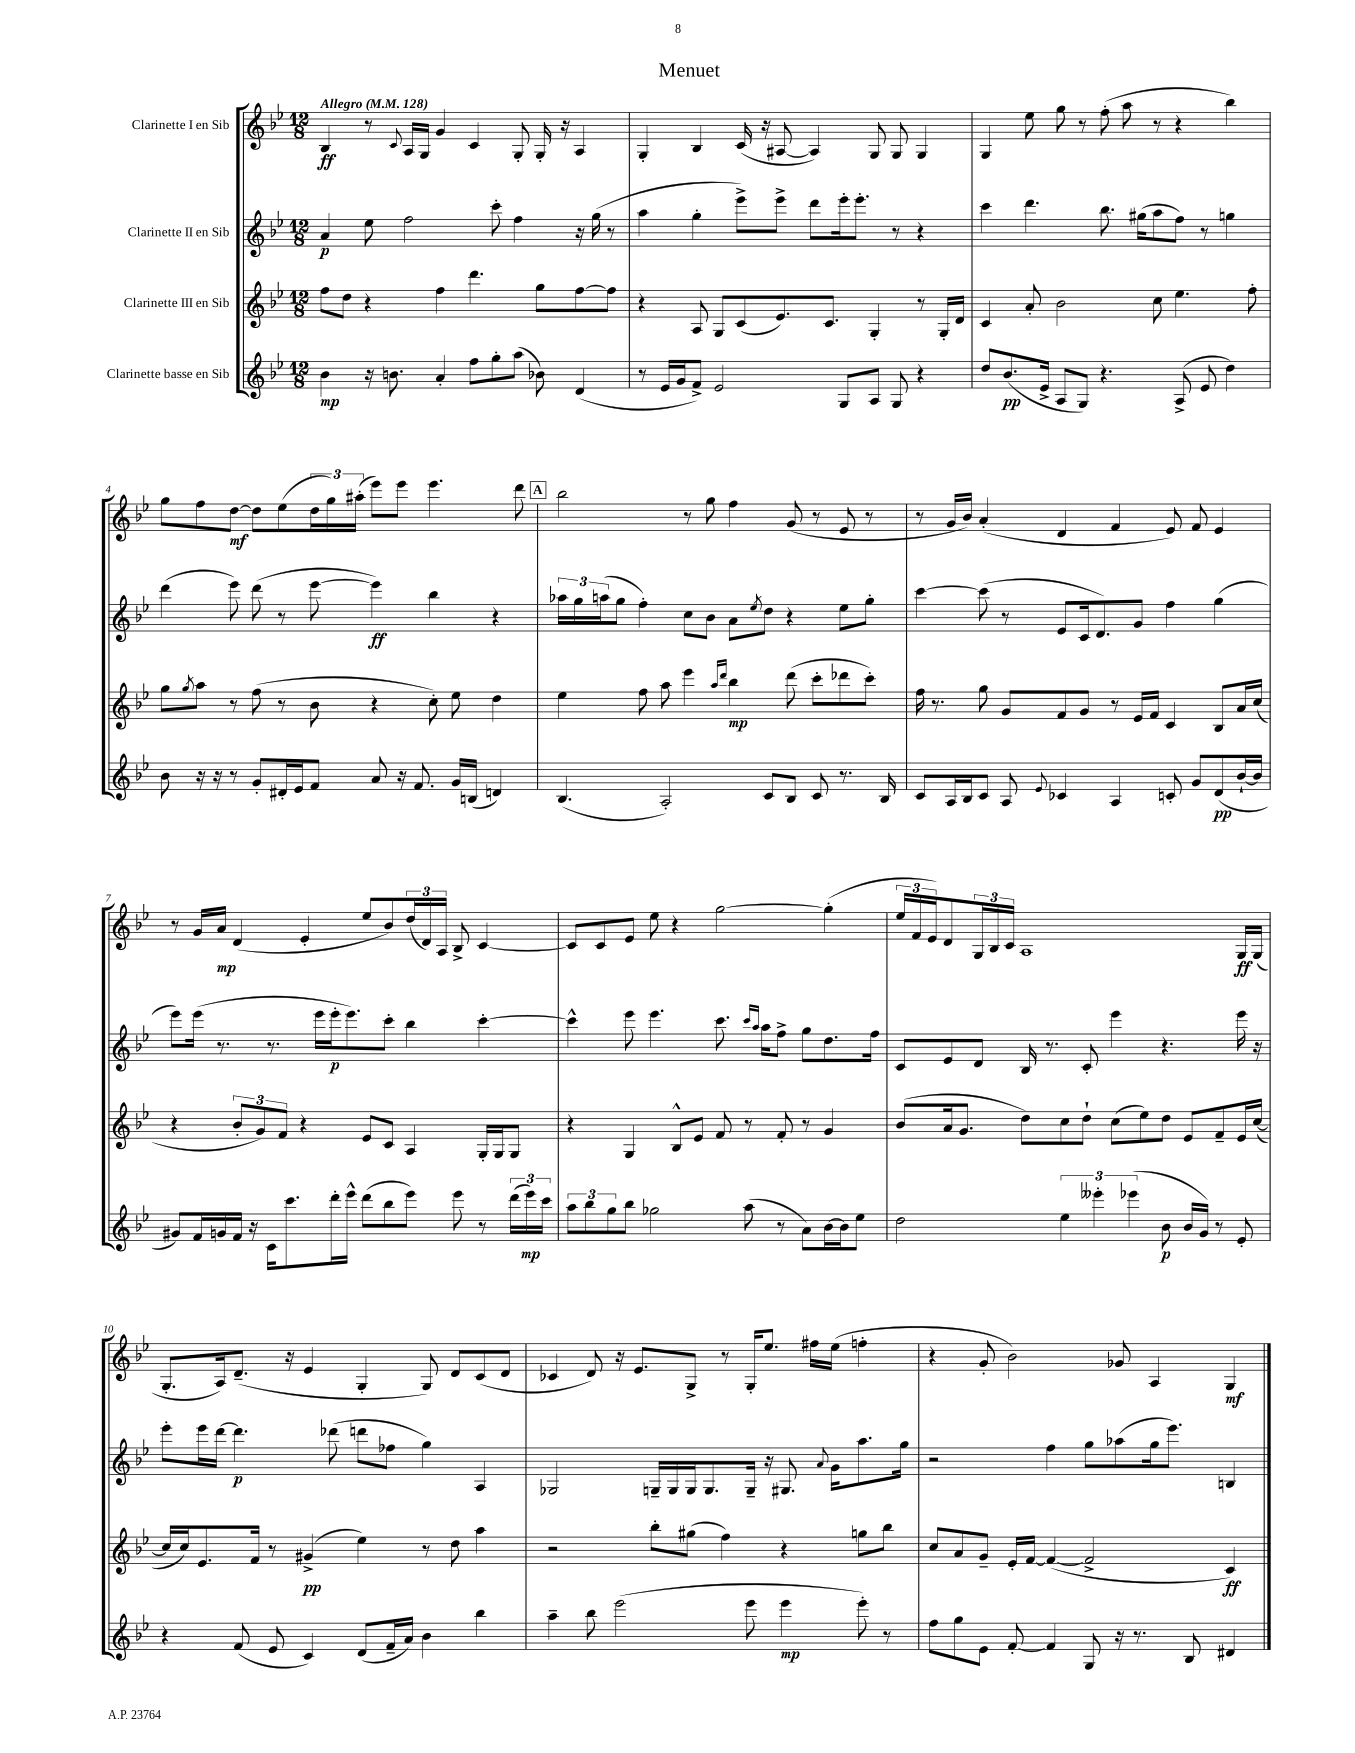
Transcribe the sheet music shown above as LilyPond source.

\header { title = "Menuet" }
<<
\new StaffGroup <<
\new Staff = "s0" \with { instrumentName = "Clarinette I en Sib" } {
    \clef treble \key bes \major \numericTimeSignature \time 12/8 \tempo "Allegro" 4 = 128
    bes4\ff r8 \appoggiatura { c'8 } a16 g16 g'4 c'4 g8-. g16-. r16 a4 |
    g4-. bes4 c'16( r16 ais8~ ais4) g8 g8 g4 |
    g4 ees''8 g''8 r8 f''8-.( a''8 r8 r4 bes''4) |
    g''8 f''8 d''8~\mf d''8 ees''8( \tuplet 3/2 { d''16 g''16) ais''16-.( } ees'''8) ees'''8 ees'''4. d'''8 |
    \mark \markup { \box "A" } bes''2 r8 g''8 f''4 g'8( r8 ees'8 r8 |
    r8 g'16 bes'16) a'4-.( d'4 f'4 ees'8) f'8 ees'4 |
    r8 g'16 a'16\mp d'4( ees'4-. ees''8 bes'8) \tuplet 3/2 { d''16( d'16) a16 } bes8-> c'4~ |
    c'8 c'8 ees'8 ees''8 r4 g''2~ g''4-.( |
    \tuplet 3/2 { ees''16 f'16 ees'16) } d'8 \tuplet 3/2 { g16 bes16 c'16 } a1 g16\ff g16( |
    g8.-. a16) d'8.--( r16 ees'4 g4-. g8) d'8 c'8( d'8 |
    ces'4 d'8) r16 ees'8. g8-> r8 g16-. ees''8. fis''16 ees''16( f''4-. |
    r4 g'8-. bes'2) ges'8 a4 g4\mf \bar "|." |
}
\new Staff = "s1" \with { instrumentName = "Clarinette II en Sib" } {
    \clef treble \key bes \major \numericTimeSignature \time 12/8
    a'4\p ees''8 f''2 c'''8-. f''4 r16 g''16( r8 |
    a''4 g''4-. ees'''8->) ees'''8-> d'''8 ees'''16-. ees'''8.-. r8 r4 |
    c'''4 d'''4. bes''8. gis''16( a''8 f''8) r8 g''4 |
    d'''4( ees'''8) d'''8( r8 ees'''8~ ees'''4\ff) bes''4 r4 |
    \mark \markup { \box "A" } \tuplet 3/2 { aes''16 g''16 a''16( } g''8 f''4-.) c''8 bes'8 a'8 \acciaccatura { ees''8 } d''8 r4 ees''8 g''8-. |
    c'''4~ c'''8( r8 ees'8 c'16 d'8.) g'8 f''4 g''4( |
    ees'''8) ees'''16( r8. r8. ees'''16 ees'''16-.\p ees'''8.) c'''8-. bes''4 c'''4~-. |
    c'''4-^ ees'''8 ees'''4. c'''8. \grace { c'''16 a''16 } a''16 f''8-> g''8 d''8. f''16 |
    c'8 ees'8 d'8 bes16 r8. c'8-. ees'''4 r4. ees'''16 r16 |
    ees'''8-. ees'''16 d'''16~ d'''4.\p des'''8( d'''8 fes''8 g''4) a4 |
    ges2 g16-- g16 g16 g8. g16-- r16 gis8. \appoggiatura { a'8 } g'16 a''8. g''16 |
    r2 f''4 g''8 aes''8( g''16 ees'''8.) b4 \bar "|." |
}
\new Staff = "s2" \with { instrumentName = "Clarinette III en Sib" } {
    \clef treble \key bes \major \numericTimeSignature \time 12/8
    f''8 d''8 r4 f''4 d'''4. g''8 f''8~ f''8 |
    r4 a8 g8 c'8( ees'8.) c'8. g4-. r8 g16-. d'16 |
    c'4 a'8-. bes'2 c''8 ees''4. f''8-. |
    g''8 \acciaccatura { g''8 } a''8 r8 f''8( r8 bes'8 r4 c''8-.) ees''8 d''4 |
    \mark \markup { \box "A" } ees''4 f''8 a''8 ees'''4 \grace { a''16 d'''16 } bes''4\mp d'''8( c'''8-. des'''8 c'''8-.) |
    f''16 r8. g''8 g'8 f'8 g'8 r8 ees'16 f'16 c'4 bes8 a'16 c''16( |
    r4 \tuplet 3/2 { bes'8-. g'8) f'8 } r4 ees'8 c'8 a4 g16-. g16 g8 |
    r4 g4 bes8-^ ees'8 f'8 r8 f'8-. r8 g'4 |
    bes'8( a'16 g'8. d''8) c''8 d''8-! c''8( ees''8) d''8 ees'8 f'8-- ees'16 c''16~( |
    c''16 c''16) ees'8. f'16 r8 gis'4->\pp( ees''4) r8 d''8 a''4 |
    r2 bes''8-. gis''8( f''4) r4 g''8 bes''8 |
    c''8 a'8 g'8-- ees'16-. f'16~ f'4~( f'2-> c'4\ff) \bar "|." |
}
\new Staff = "s3" \with { instrumentName = "Clarinette basse en Sib" } {
    \clef treble \key bes \major \numericTimeSignature \time 12/8
    bes'4\mp r16 b'8. a'4-. f''8 g''8-. a''8( bes'8) d'4( |
    r8 ees'16 g'16 f'8->) ees'2 g8 a8 g8 r4 |
    d''8 bes'8.\pp( ees'16-> a8 g8) r4. a8->( ees'8 d''4) |
    bes'8 r16 r16 r8 g'8-. dis'16-. ees'16 f'8 a'8 r16 f'8. g'16 b16( d'4) |
    \mark \markup { \box "A" } bes4.( a2-.) c'8 bes8 c'8 r8. bes16 |
    c'8 a16 bes16 c'8 a8 \appoggiatura { ees'8 } ces'4 a4 c'8-. g'8 d'8\pp( bes'16~-! bes'16 |
    gis'8) f'16 g'16 f'16 r16 c'16 c'''8. d'''16-. ees'''16-^ d'''8( bes''8 ees'''8) ees'''8 r8 \tuplet 3/2 { d'''16( ees'''16\mp) c'''16 } |
    \tuplet 3/2 { a''8 bes''8 g''8 } bes''8 ges''2 a''8( r8 a'8) bes'16~ bes'16 ees''8 |
    d''2 \tuplet 3/2 { ees''4 eeses'''4-. ees'''4( } bes'8\p bes'16 g'16) r8 ees'8-. |
    r4 f'8( ees'8 c'4) d'8( f'16-- a'16) bes'4 bes''4 |
    a''4-- bes''8 ees'''2( ees'''8 ees'''4\mp ees'''8-.) r8 |
    f''8 g''8 ees'8 f'8~-. f'4 g8 r16 r8. bes8 dis'4 \bar "|." |
}
>>
>>
